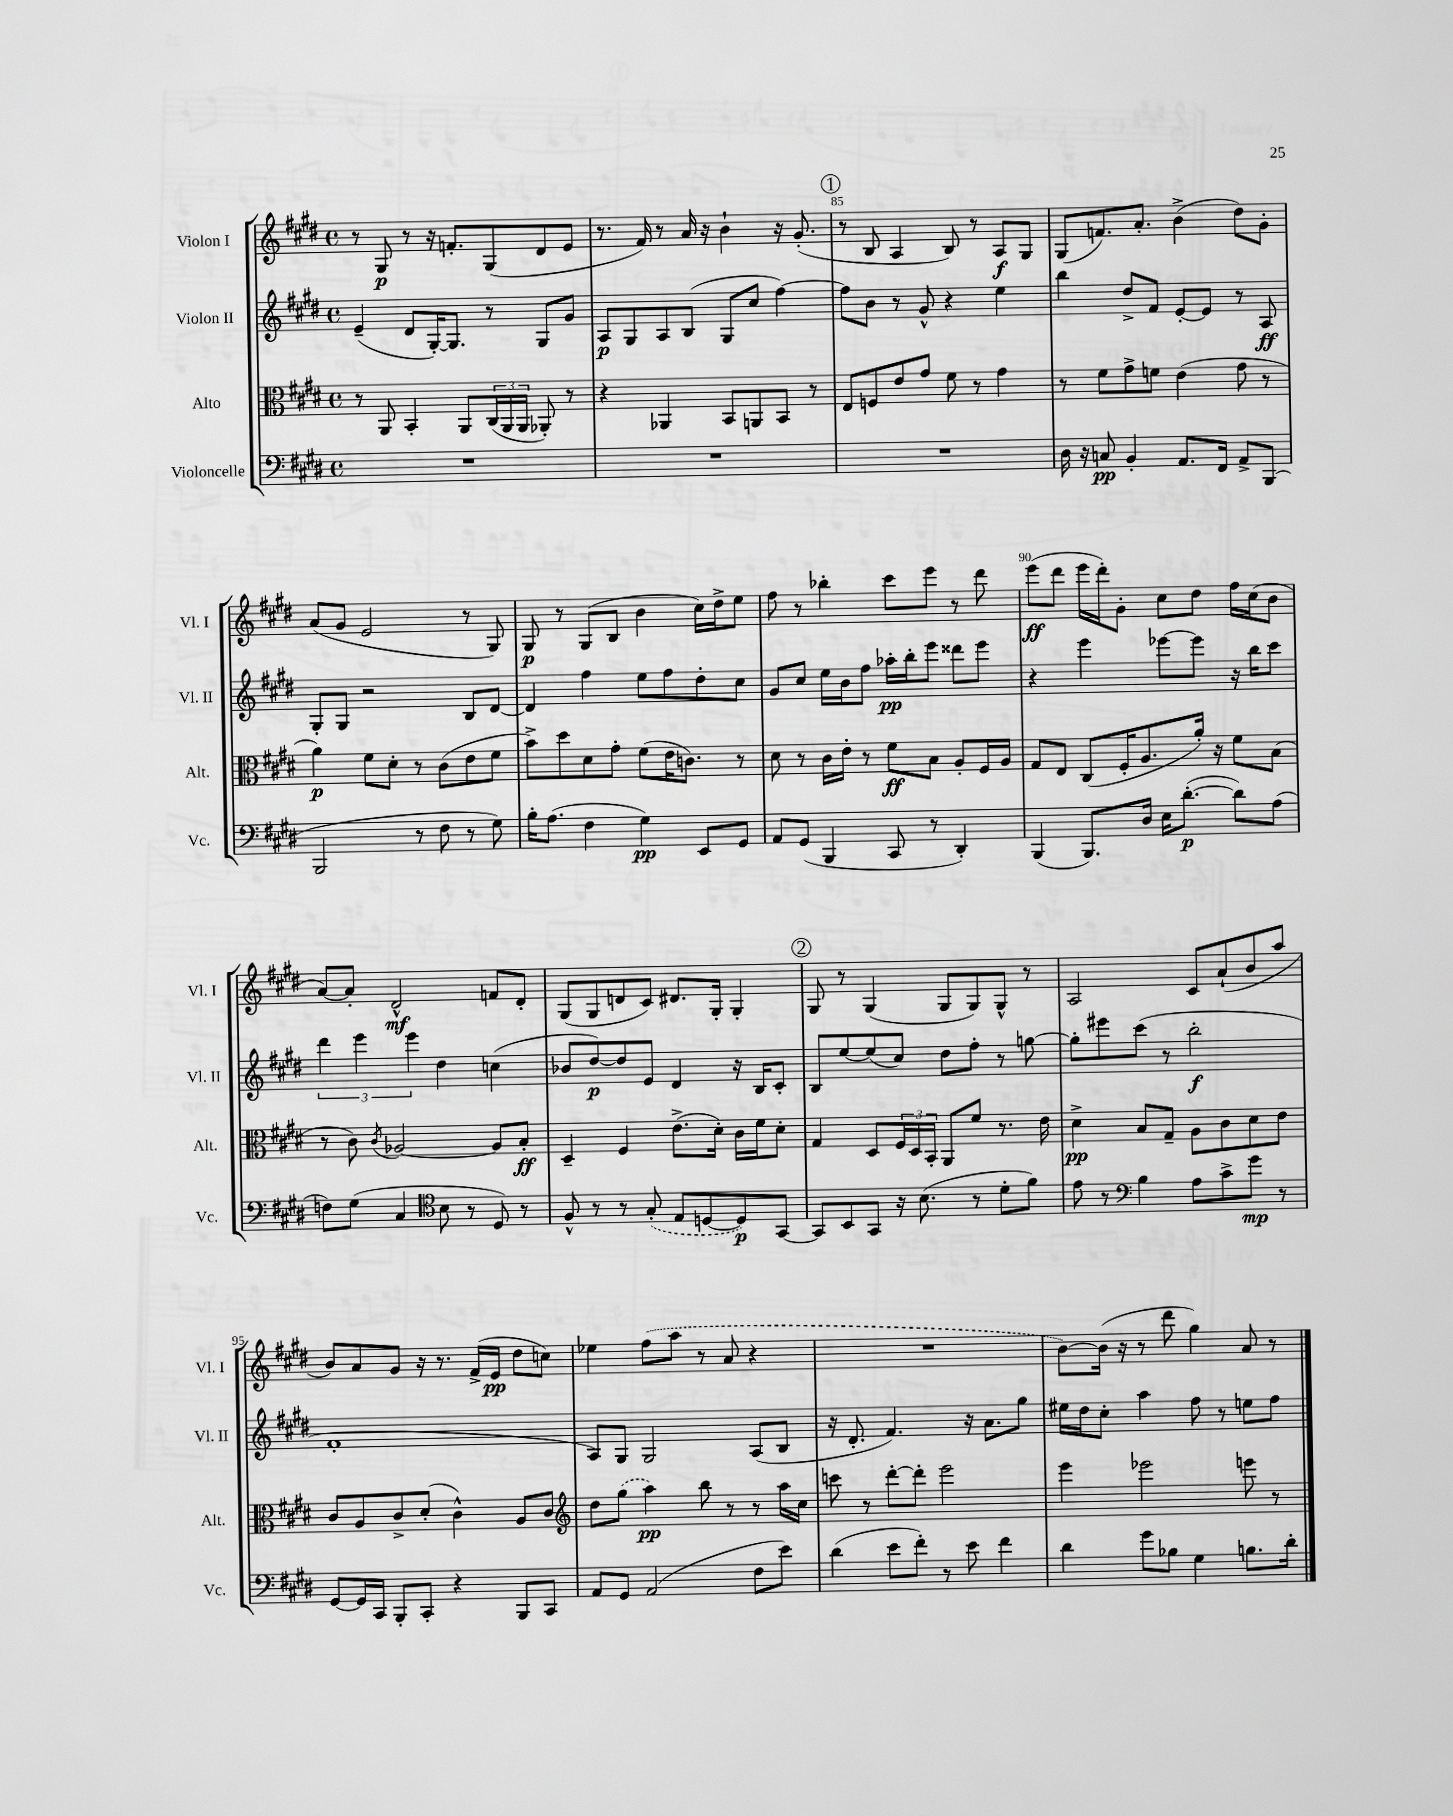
<<
\new StaffGroup <<
\new Staff = "s0" \with { instrumentName = "Violon I" shortInstrumentName = "Vl. I" } {
    \clef treble \key e \major \defaultTimeSignature \time 4/4
    r8 gis8\p r8 r16 f'8.-. gis8( dis'8 e'8 |
    r8. fis'16) r8 a'16 r16 b'4-! r16 gis'8.-.( |
    \mark \markup { \circle "1" } r8 b8 a4 b8) r8 a8\f gis8 |
    gis8( f'8.) a'8.-. b'4->( dis''8) gis'8-. |
    a'8( gis'8 e'2 r8 gis8) |
    gis8\p r8 gis8( b8 b'4 cis''16) dis''16-> e''8 |
    fis''8 r8 bes''4-. cis'''8 e'''8 r8 dis'''8 |
    e'''8\ff( dis'''8 e'''16 dis'''16-.) gis'8-. cis''8 dis''8 fis''16 cis''16( b'8 |
    a'8~) a'8-. dis'2-^\mf f'8 dis'8-. |
    gis8( gis8 d'8 cis'8) dis'8. gis16-. gis4-. |
    \mark \markup { \circle "2" } gis8 r8 gis4( gis8 gis8) gis8-^ r8 |
    a2 cis'8 a'8-!( b'8 a''8 |
    b'8) a'8 gis'8 r16 r8. fis'16->( e'16\pp dis''8 c''8) |
    ees''4 \once \slurDashed fis''8( a''8 r8 a'8 r4 |
    R1 |
    b'8~) b'16( r16 r8 dis'''8 gis''4) a'8 r8 \bar "|." |
}
\new Staff = "s1" \with { instrumentName = "Violon II" shortInstrumentName = "Vl. II" } {
    \clef treble \key e \major \defaultTimeSignature \time 4/4
    e'4--( dis'8 gis16~-.) gis8. r8 gis8 gis'8 |
    a8\p gis8 a8 b8( gis8 cis''8 fis''4~) |
    \mark \markup { \circle "1" } fis''8 b'8 r8 gis'8-^ r4 e''4 |
    b''4 dis''8-> fis'8 e'8~-. e'8 r8 a8\ff |
    gis8-. gis8 r2 b8 dis'8~ |
    dis'4 fis''4 e''8 fis''8 dis''8-. cis''8 |
    gis'8 cis''8 e''16 b'16 fis''8 aes''16-.\pp b''16-. e'''8 disis'''8 e'''8 |
    r4 e'''4 ees'''8~ ees'''8 r16 b''16 cis'''8 |
    \tuplet 3/2 { dis'''4 e'''4 e'''4 } dis''4 c''4( |
    bes'8 dis''8~\p) dis''8 e'8 dis'4 r16 b16 cis'8-. |
    \mark \markup { \circle "2" } b8 e''8~ e''8( cis''8) dis''8 fis''8-. r8 g''8~ |
    g''8-. eis'''8 cis'''8( r8 b''2-.\f |
    fis'1-. |
    a8) gis8 gis2 a8( b8 |
    r16 dis'8.-. fis'4.) r16 a'8. gis''8 |
    eis''16 dis''16 cis''8-. a''4 fis''8 r8 e''8 fis''8 \bar "|." |
}
\new Staff = "s2" \with { instrumentName = "Alto" shortInstrumentName = "Alt." } {
    \clef alto \key e \major \defaultTimeSignature \time 4/4
    r8 a,8 b,4-. a,8 \tuplet 3/2 { cis16( a,16 a,16 } aes,8-.) r8 |
    r4 aes,4 b,8 a,8 b,8 r8 |
    \mark \markup { \circle "1" } e8 f8 e'8 gis'8 fis'8 r8 gis'4 |
    r8 fis'8 gis'8-> f'8 e'4( gis'8 r8 |
    a'4\p) fis'8 dis'8-. r8 cis'8( e'8 fis'8 |
    b'8->) dis''8 dis'8 gis'8-. fis'8( e'16 c'8.) r8 |
    dis'8 r8 cis'16 e'16-. r8 fis'8\ff b8 a8-. fis16 a16 |
    gis8 e8 cis8( fis16-. a8. a'16-.) r16 fis'8 b8( |
    r8 cis'8) \acciaccatura { cis'8 } aes2~ aes8 b8-.\ff |
    dis4-- fis4 e'8.->( dis'16-.) cis'16 fis'16 dis'8-. |
    \mark \markup { \circle "2" } gis4 dis8 \tuplet 3/2 { fis16 dis16 b,16-. } a,8 fis'8 r8. e'16 |
    dis'4->\pp b8 gis8-- a8 cis'8 dis'8 e'8 |
    cis'8 a8 cis'8-> dis'8-.( cis'4-^) a8 cis'8 |
    \clef treble dis''8 \once \slurDashed gis''8( a''4\pp) b''8 r8 r8 a''16 cis''16 |
    c'''8 r8 dis'''8~-. dis'''8-. e'''2 |
    e'''4 ees'''2 e'''8 r8 \bar "|." |
}
\new Staff = "s3" \with { instrumentName = "Violoncelle" shortInstrumentName = "Vc." } {
    \clef bass \key e \major \defaultTimeSignature \time 4/4
    R1 |
    R1 |
    \mark \markup { \circle "1" } R1 |
    dis16 r16 c8\pp b,4-. a,8. fis,16 a,8-> b,,8( |
    b,,2 r8 fis8 r8 gis8) |
    b16-. a8.( fis4 gis4\pp) e,8 gis,8 |
    a,8 gis,8( b,,4 cis,8 r8 dis,4-.) |
    b,,4( b,,8.) dis16 e16 dis'8.~-.\p( dis'8) a8( |
    f8) gis8( cis4 \clef tenor b8 r8 dis8) r8 |
    fis8-^ r8 r8 \once \slurDashed gis8-.( e8 d8~ d8\p) gis,8~ |
    \mark \markup { \circle "2" } gis,8 b,8 gis,8 r16 b8.( r8 dis'8-. fis'8) |
    e'8 r8 \clef bass b4 a8 cis'8-> gis'8\mp r8 |
    gis,8~ gis,16 cis,16 b,,8-. cis,8-. r4 b,,8 cis,8 |
    a,8 gis,8 a,2( fis8 e'8) |
    dis'4( e'8 fis'8-.) r8 e'8 fis'4 |
    dis'4 gis'8 bes8 gis4 b8. dis'16-. \bar "|." |
}
>>
>>
\layout { \context { \Score currentBarNumber = #83 \override BarNumber.break-visibility = ##(#f #t #t) barNumberVisibility = #(every-nth-bar-number-visible 5) } }
